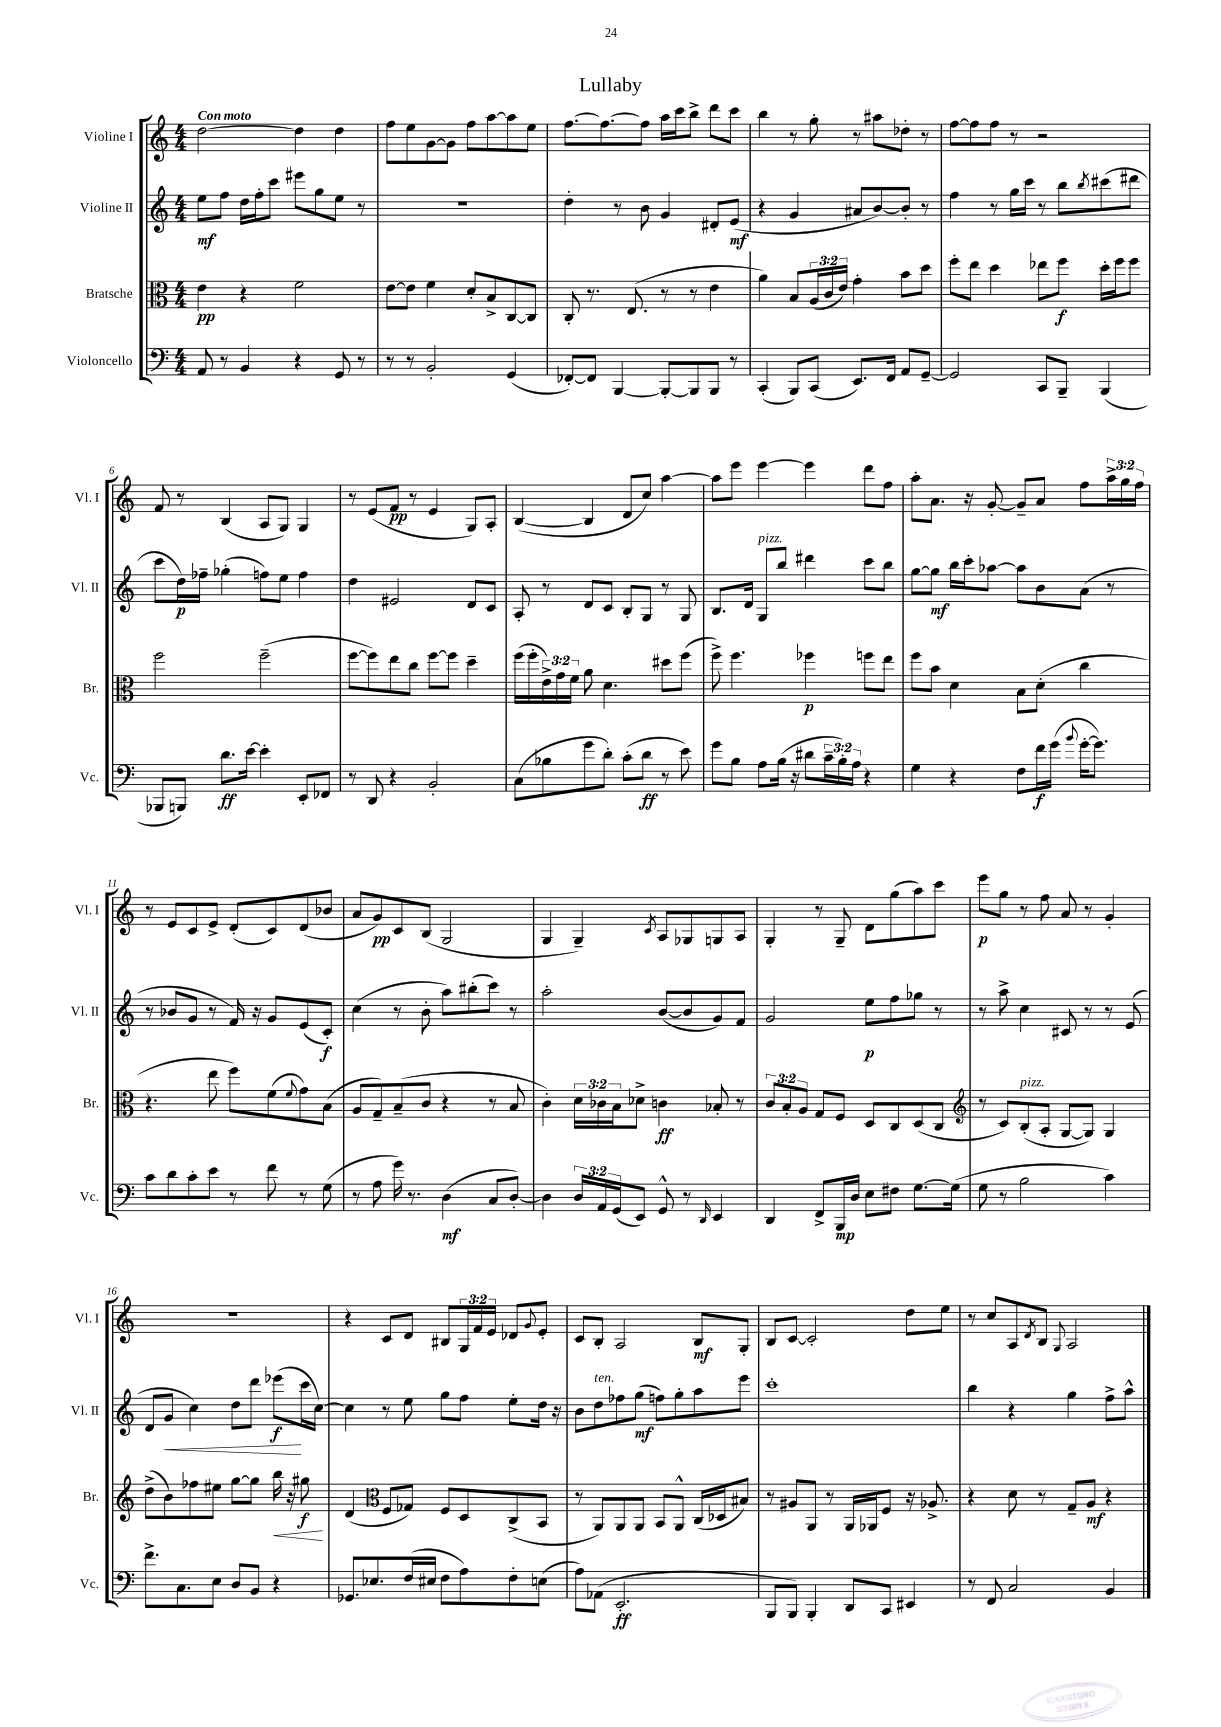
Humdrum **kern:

**kern	**kern	**kern	**kern
*staff4	*staff3	*staff2	*staff1
*clefF4	*clefC3	*clefG2	*clefG2
*k[]	*k[]	*k[]	*k[]
*M4/4	*M4/4	*M4/4	*M4/4
8AA	4e	8ee	[2dd
8r	.	8ff	.
4BB	4r	16dd	.
.	.	16ff'	.
.	.	8ccc	.
4r	2f	8eee#	4dd]
.	.	8gg	.
8GG	.	8ee	4dd
8r	.	8r	.
=	=	=	=
8r	[8e	1r	8ff
8r	8e]	.	8ee
2BB'	4f	.	[8g
.	.	.	8g]
.	8d'	.	8ff
.	8B^	.	[8aa
(4GG	[8C	.	8aa]
.	8C]	.	8ee
=	=	=	=
[8FF-')	8C'	4dd'	[8.ff
8FF-]	8.r	.	.
.	.	.	8.ff_
[4BBB	.	8r	.
.	(8.E	.	.
.	.	8b	8ff]
8BBB'_	8r	4g	16aa
.	.	.	16ccc
8BBB]	8r	.	8bb^
8BBB	4e	8d#'	8ddd
8r	.	(8e	8ccc
=	=	=	=
(4CC'	4a)	4r	4bb
8BBB)	8B	4g	8r
(8CC	(24A	.	8gg'
.	24c	.	.
.	24e)	.	.
8.EE)	4g'	8a#	8r
.	.	[8b)	8aa#
16FF	.	.	.
8AA	8b	8b']	8dd-'
[8GG~	8dd	8r	8r
=	=	=	=
2GG]	8ff'	4ff	[8ff
.	8ee	.	8ff]
.	4dd	8r	8ff
.	.	16gg	8r
.	.	16ccc	.
8CC	8ee-	8r	2r
8BBB~	8ff	8bb	.
.	.	8qbb	.
(4BBB	16dd'	(8ccc#	.
.	16ff	.	.
.	8ff	8ddd#	.
=	=	=	=
8BBB-	2ff	8ccc	8f
8BBB)	.	16dd)	8r
.	.	16ff-~	.
8.d	.	(4gg-'	(4B
[16e	.	.	.
4e']	(2ff~	8ff)	8A
.	.	8ee	8G)
8EE'	.	4ff	4G
8FF-	.	.	.
=	=	=	=
8r	[8ff	4dd	8r
8DD	8ff])	.	(8e
4r	8ee	2e#	8f
.	8cc	.	8r
2BB'	[8ff	.	4e
.	8ff]	.	.
.	4dd~	8d	8G)
.	.	8c	8A'
=	=	=	=
(8C	(16ff	8A'	([4B
.	16ff'	.	.
8B-	24e^)	8r	.
.	24g	.	.
.	24f	.	.
8g	8a	8d	4B]
8d')	4.d	8c	.
(8c'	.	8B'	8d
8d	.	8G	8cc)
8r	8dd#	8r	[4aa
8e)	(8ff	8G	.
=	=	=	=
8g	8ff^)	8.B	8aa]
8B	4.ff	.	8eee
.	.	16d	.
8A	.	8G	[4eee
(16B	.	8bb	.
16r	.	.	.
8d#	4ff-	4ddd#	4eee]
24c~	.	.	.
24B')	.	.	.
24A	.	.	.
4r	8ff	8ccc	8ddd
.	8ee	8bb	8ff
=	=	=	=
4G	8ff	[8gg	8aa'
.	8b	8gg]	8.a
4r	4d	16bb	.
.	.	16ccc'	16r
.	.	[8aa-	[8g'
8F	8B	8aa-]	8g~]
16f	(8d'	8b	8a
(16g	.	.	.
8qqb	.	.	.
[16g'	4cc	(8a	8ff
8.g])	.	.	.
.	.	8r	24aa^
.	.	.	24gg
.	.	.	24ff
=	=	=	=
8c	4.r	8r	8r
8d	.	8b-	8e
8c'	.	8g	8c
8e	8ee	8r	8e^
8r	8ff)	16f)	(8d'
.	.	16r	.
8f	(8f	8g	8c)
.	8qqf	.	.
8r	8g)	(8e	(8d
(8G	(8B	8c')	8b-
=	=	=	=
8r	8A	(4cc	8a
8A	8G~)	.	8g)
16g)	(8B~	8r	8c
8.r	.	.	.
.	8c	8b'	(8B
(4D	4r	8aa)	2G
.	.	(8bb#'	.
8C	8r	8ccc)	.
[8D')	8B	8r	.
=	=	=	=
4D]	4c')	2aa'	4G
24D	24d	.	4G~)
24AA	24c-	.	.
(24GG	24B	.	.
8EE)	8d-^	.	.
.	.	.	8qc
8GG^^	4c	([8b	8A
8r	.	8b]	8G-
16qqDD	.	.	.
4EE	8B-'	8g)	8G
.	8r	8f	8A
=	=	=	=
4DD	12c	2g	4G'
.	12B'	.	.
.	12A	.	.
8FF^	8G	.	8r
16BBB	8F	.	8G~
16D	.	.	.
8E	8D	8ee	8d
8F#	8C	8ff	(8gg
[8.G	(8D	8gg-	8aa)
.	8C	8r	8ccc
(16G]	.	.	.
=	=	=	=
*	*clefG2	*	*
8G	8r	8r	8eee
8r	8c)	8aa^	8gg
2B	(8B'	4cc	8r
.	8A'	.	8ff
.	[8G	8c#	8a
.	8G])	8r	8r
4c)	4G	8r	4g'
.	.	(8e	.
=	=	=	=
8.f^	(8dd^	8d	1r
.	8b)	8g	.
8.C	.	.	.
.	8ff-	4cc)	.
8E	8ee#	.	.
8D	[8gg	8dd	.
8BB	8gg]	8ddd	.
4r	16bb	(8eee-	.
.	16r	.	.
.	8gg#	16ccc	.
.	.	[16cc)	.
=	=	=	=
8.GG-	(4d	4cc]	4r
8.E-	.	.	.
*	*clefC3	*	*
.	8F	8r	8c
(16F	8G-)	8ee	8d
16E#	.	.	.
8F	8F	8gg	8B#
8A)	8D	8ff	24G
.	.	.	24f
.	.	.	24e
8F'	(8C^	8ee'	8d-
.	.	.	8qqg
(8E	8BB	16dd	8e'
.	.	16r	.
=	=	=	=
8A)	8r	8b	8c
(8AA-	8AA)	8dd	8B'
2.EE'	8AA	8ff-	2A
.	8AA	(8gg	.
.	8BB	8ff)	.
.	8AA^^	8gg'	.
.	(16C	8aa	8B
.	16D-	.	.
.	8B#)	8eee	8G'
=	=	=	=
8BBB	8r	1ccc'	8B
8BBB)	8A#	.	[8c
4BBB'	8AA	.	2c']
.	8r	.	.
8DD	16AA	.	.
.	16AA-	.	.
8CC	8F	.	.
4EE#	16r	.	8dd
.	8.A-^	.	.
.	.	.	8ee
=	=	=	=
8r	4r	4bb	8r
8FF	.	.	8cc
2C	8d	4r	8A
.	.	.	8qd
.	8r	.	8B
.	.	.	8qqG
.	8G~	4gg	2A
.	8A	.	.
4BB	4r	8ff^	.
.	.	8aa^^	.
==	==	==	==
*-	*-	*-	*-
